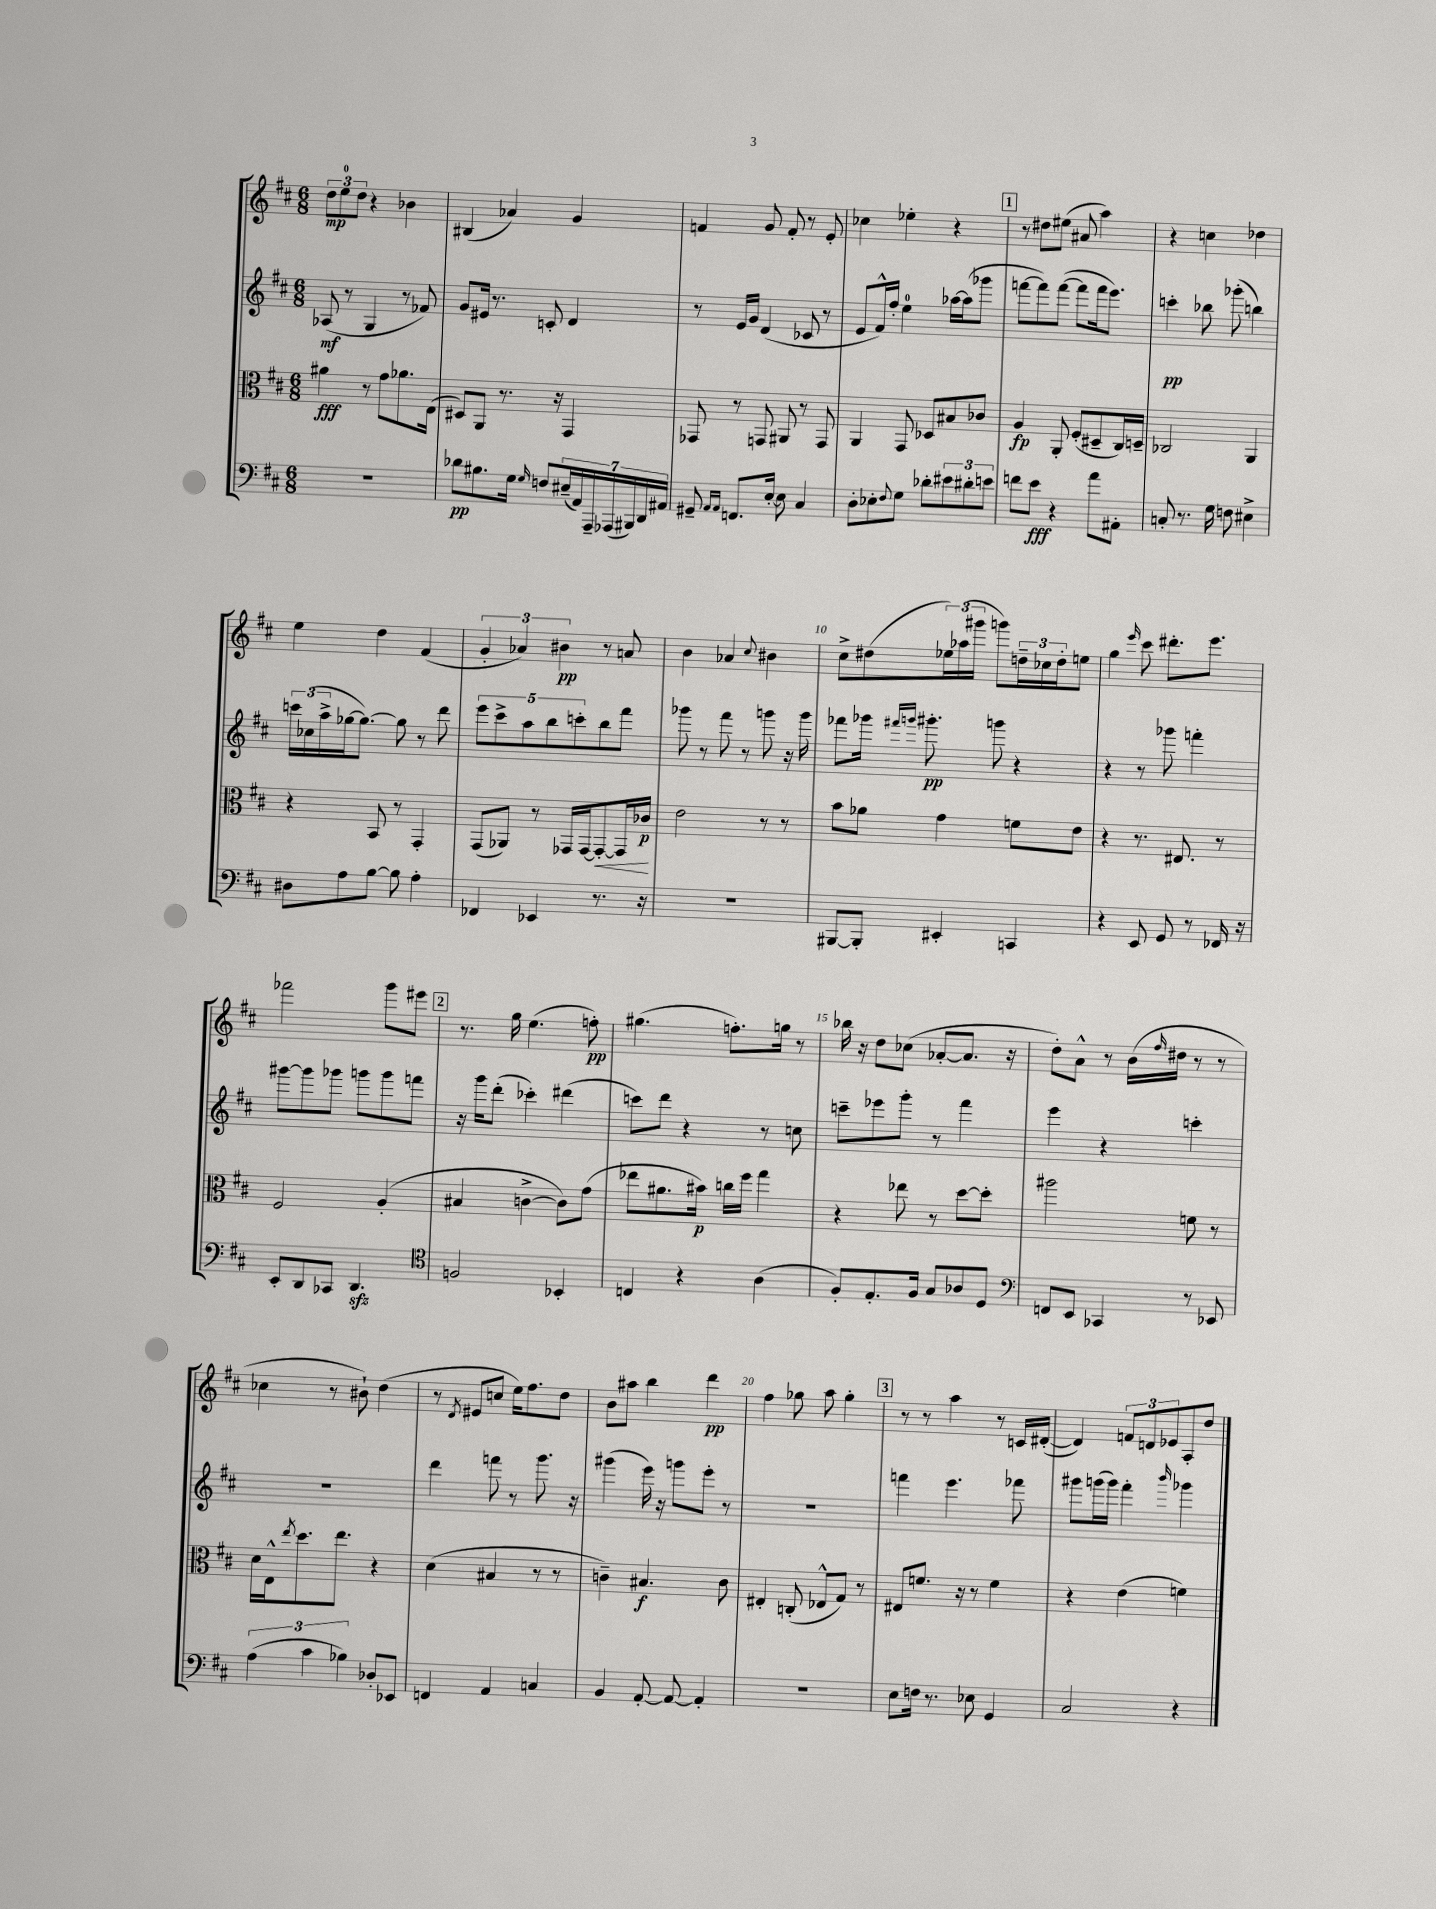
<<
\new StaffGroup <<
\new Staff = "s0" {
    \clef treble \key d \major \numericTimeSignature \time 6/8
    \tuplet 3/2 { d''8\mp e''8-0 d''8 } r4 bes'4 |
    bis4( aes'4) g'4 |
    f'4 g'8 f'8-. r8 e'8-. |
    ces''4 ees''4-. r4 |
    \mark \markup { \box "1" } r8 dis''8 eis''8( ais'8 a''4) |
    r4 c''4 des''4 |
    e''4 d''4 fis'4( |
    \tuplet 3/2 { g'4-. aes'4) bis'4\pp } r8 a'8 |
    b'4 aes'4 \appoggiatura { cis''8 } bis'4 |
    cis''8-> dis''8( \tuplet 3/2 { ees''16) aes''16( gis'''16 } g'''8) \tuplet 3/2 { d''16-- ces''16 d''16-. } e''8 |
    g''4 \grace { e'''16 } cis'''8 dis'''8.-. e'''8. |
    fes'''2 g'''8 eis'''8 |
    \mark \markup { \box "2" } r8. g''16 e''4.( f''8-.\pp) |
    gis''4.( f''8.-.) g''16 r8 |
    bes''16 r16 d''8 ces''8( aes'8~-. aes'8. r16 |
    d''8-.) a'8-^ r8 b'16( \grace { fis''16 } dis''16 r8 r8 |
    ces''4 r8 bis'8-!) d''4( |
    r8 \acciaccatura { d'8 } eis'8 c''8 e''16) fis''8. d''8 |
    b'8 ais''8 b''4 d'''4\pp |
    fis''4 ges''8 a''8 ges''4-. |
    \mark \markup { \box "3" } r8 r8 a''4 r8 c'16 dis'16~-.( |
    dis'4) \tuplet 3/2 { f'8 d'8 ees'8 } a8-. d''8 \bar "|." |
}
\new Staff = "s1" {
    \clef treble \key d \major \numericTimeSignature \time 6/8
    aes8\mf( r8 g4 r8 fes'8) |
    g'8 eis'16 r8. c'8-. d'4 |
    r8 e'16 g'16 d'4( ces'8 r8 |
    e'8 fis'16-^) fis''16-. e''4-0 aes''16~ aes''16( ges'''8 |
    \mark \markup { \box "1" } f'''8~ f'''8) f'''8~( f'''8 f'''16 e'''8.) |
    c'''4-.\pp bes''8 ges'''8-.( b''4) |
    \tuplet 3/2 { c'''16 ces''16( a''16-> } ges''16~ ges''8.~) ges''8 r8 d'''8 |
    \tuplet 5/4 { e'''8 cis'''8-> a''8 b''8 c'''8-. } b''8 fis'''8 |
    ges'''8 r8 fis'''8 r8 g'''8 r16 g'''16 |
    fes'''8 ges'''16 \grace { fis'''16 g'''16 } gis'''8.-.\pp g'''8 r4 |
    r4 r8 ges'''8 f'''4-. |
    gis'''8~ gis'''8 ges'''8 g'''8 g'''8 f'''8 |
    \mark \markup { \box "2" } r16 g'''16 d'''8-.( ces'''4-.) dis'''4( |
    c'''8) d'''8 r4 r8 c''8 |
    c'''8-- ees'''8 g'''8-. r8 fis'''4 |
    e'''4 r4 c'''4-. |
    R2. |
    d'''4 f'''8 r8 g'''8. r16 |
    gis'''4( e'''16) r16 g'''8 e'''8-. r8 |
    R2. |
    \mark \markup { \box "3" } f'''4 e'''4. fes'''8 |
    gis'''8 g'''16( g'''16) fis'''4-. \grace { b'''16 } ges'''4 \bar "|." |
}
\new Staff = "s2" {
    \clef alto \key d \major \numericTimeSignature \time 6/8
    ais'4\fff r8 g'8 aes'8. e16( |
    dis8) a,8 r8. r16 g,4 |
    ges,8 r8 g,8 ais,8 r8 g,8 |
    a,4 g,8 des8 bis8 ces'8 |
    \mark \markup { \box "1" } a4\fp a,8-. fis8-.( dis8-- cis16) d16-- |
    ces2 a,4 |
    r4 b,8 r8 g,4-. |
    g,8( aes,8) r8 ges,16 ges,16~ ges,8~-.\< ges,16 ces'16\p\! |
    e'2 r8 r8 |
    b'8 aes'8 g'4 f'8 e'8 |
    r4 r8. eis8. r8 |
    fis2 a4-.( |
    \mark \markup { \box "2" } bis4 c'4~-> c'8) g'8( |
    ees''8 ais'8. bis'16\p) c''16 fis''16 g''4 |
    r4 ees''8 r8 d''8~ d''8-. |
    ais''2 f'8 r8 |
    d'16 e16-^ \acciaccatura { e''8 } d''8. e''8. r4 |
    d'4( bis4 r8 r8 |
    c'4--) bis4.\f c'8 |
    eis4-. c8-.( ees8-^ g8) r8 |
    \mark \markup { \box "3" } eis8 f'8. r16 r8 f'4 |
    r4 e'4( f'4) \bar "|." |
}
\new Staff = "s3" {
    \clef bass \key d \major \numericTimeSignature \time 6/8
    R2. |
    des'8\pp bis8. g16 \grace { g16 } f8 \tuplet 7/4 { eis16--( a,16) a,,16-- aes,,16( bis,,16) d,16 ais,16 } |
    gis,8-- \grace { a,16 a,16 } f,8. e16~-. e8 cis4 |
    d8-. ees8-. \appoggiatura { fis8 } g8 des'8-. \tuplet 3/2 { eis'8 dis'8-. e'8 } |
    \mark \markup { \box "1" } f'8 e'8\fff r4 a'8 ais,8-. |
    c8-. r8. g16 f8 eis4-> |
    dis8 a8 b8~ b8 a4-. |
    fes,4 ees,4 r8. r16 |
    R2. |
    bis,,8~ bis,,8-. eis,4-. c,4 |
    r4 e,8 g,8 r8 fes,16 r16 |
    e,8-. d,8 ces,8 d,4.\sfz |
    \mark \markup { \box "2" } \clef tenor f2 bes,4-. |
    c4 r4 a4( |
    fis8-.) e8.-. fis16 g8 aes8 d8 |
    \clef bass f,8 e,8 ces,4 r8 ees,8 |
    \tuplet 3/2 { a4( cis'4 bes4) } des8-. ees,8 |
    f,4 a,4 c4 |
    b,4 a,8~-. a,8~ a,4-. |
    R2. |
    \mark \markup { \box "3" } e8 f16 r8. ees8 g,4 |
    cis2 r4 \bar "|." |
}
>>
>>
\layout { \context { \Score \override BarNumber.break-visibility = ##(#f #t #t) barNumberVisibility = #(every-nth-bar-number-visible 5) } }
